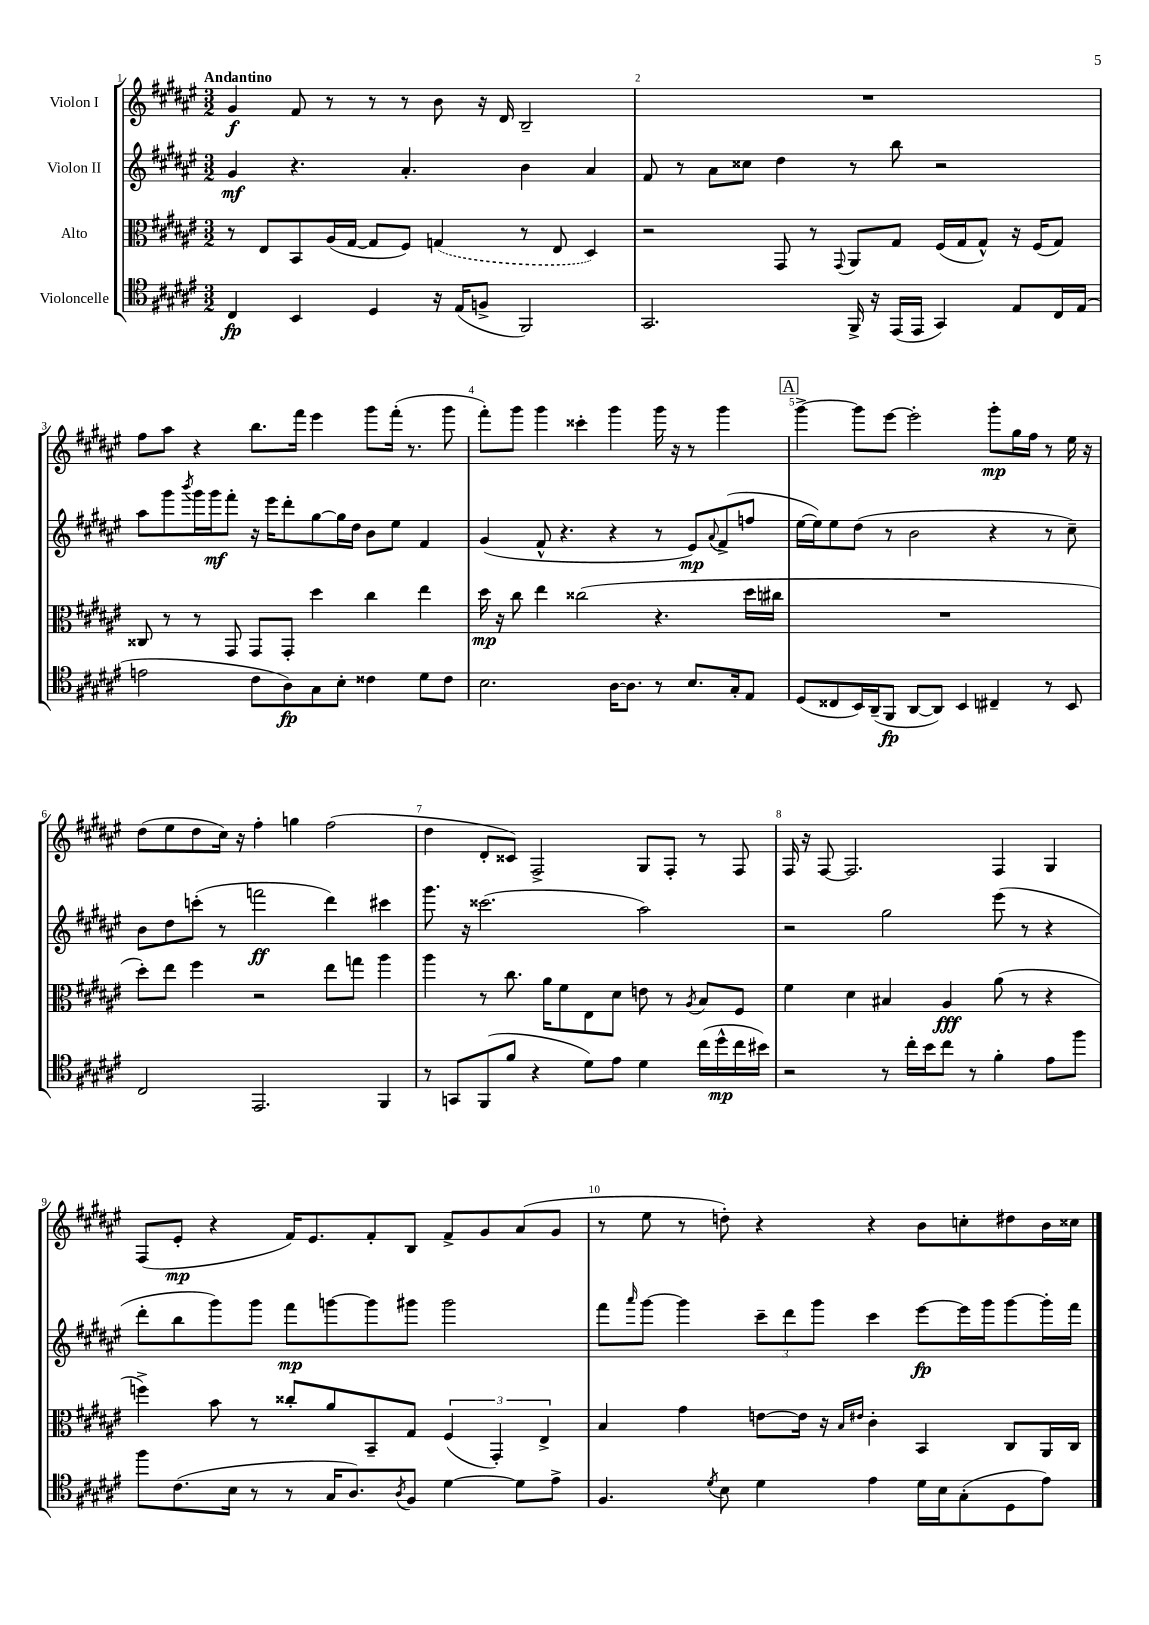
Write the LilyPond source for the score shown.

<<
\new StaffGroup <<
\new Staff = "s0" \with { instrumentName = "Violon I" } {
    \clef treble \key fis \major \numericTimeSignature \time 3/2 \tempo "Andantino"
    gis'4\f fis'8 r8 r8 r8 b'8 r16 dis'16 b2-- |
    R1. |
    fis''8 ais''8 r4 b''8. fis'''16 eis'''4 gis'''8 fis'''16-.( r8. gis'''8 |
    fis'''8-.) gis'''8 gis'''4 cisis'''4-. gis'''4 gis'''16 r16 r8 gis'''4 |
    \mark \markup { \box "A" } gis'''4~-> gis'''8 eis'''8~ eis'''2-. gis'''8-.\mp gis''16 fis''16 r8 eis''16 r16 |
    dis''8( eis''8 dis''8 cis''16) r16 fis''4-. g''4 fis''2( |
    dis''4 dis'8-. cisis'8) fis2-> gis8 fis8-. r8 fis8 |
    fis16 r16 fis8~ fis2. fis4 gis4 |
    fis8( eis'8-.\mp r4 fis'16) eis'8. fis'8-. b8 fis'8-> gis'8 ais'8( gis'8 |
    r8 eis''8 r8 d''8-.) r4 r4 b'8 c''8-. dis''8 b'16 cisis''16 \bar "|." |
}
\new Staff = "s1" \with { instrumentName = "Violon II" } {
    \clef treble \key fis \major \numericTimeSignature \time 3/2
    gis'4\mf r4. ais'4.-. b'4 ais'4 |
    fis'8 r8 ais'8 cisis''8 dis''4 r8 b''8 r2 |
    ais''8 gis'''8 \acciaccatura { b'''8 } gis'''16 gis'''16\mf fis'''8-. r16 eis'''16 dis'''8-. gis''8~ gis''16 dis''16 b'8 eis''8 fis'4 |
    gis'4( fis'8-^ r4. r4 r8 eis'8\mp) \appoggiatura { ais'8 } fis'8->( f''8 |
    \mark \markup { \box "A" } eis''16~ eis''16) eis''8 dis''8( r8 b'2 r4 r8 cis''8--) |
    b'8 dis''8 c'''8-.( r8 f'''2\ff dis'''4) cis'''4 |
    gis'''8. r16 cisis'''2.( ais''2) |
    r2 gis''2 eis'''8( r8 r4 |
    dis'''8-. b''8 gis'''8) gis'''8 fis'''8\mp g'''8~ g'''8 gis'''8 gis'''2 |
    fis'''8 \grace { ais'''16 } gis'''8~ gis'''4 \tuplet 3/2 { cis'''8-- dis'''8 gis'''8 } cis'''4 eis'''8~\fp eis'''16 gis'''16 gis'''8~ gis'''16-. fis'''16 \bar "|." |
}
\new Staff = "s2" \with { instrumentName = "Alto" } {
    \clef alto \key fis \major \numericTimeSignature \time 3/2
    r8 eis8 b,8 ais16( gis16~ gis8 fis8) \once \slurDashed g4( r8 eis8 dis4) |
    r2 gis,8 r8 \appoggiatura { gis,8 } ais,8 gis8 fis16( gis16 gis8-^) r16 fis16( gis8) |
    cisis8 r8 r8 gis,8 gis,8 gis,8-. dis''4 cis''4 eis''4 |
    dis''16\mp r16 cis''8 eis''4 cisis''2( r4. dis''16 cis''16 |
    \mark \markup { \box "A" } R1. |
    dis''8-.) eis''8 fis''4 r2 eis''8 g''8 ais''4 |
    ais''4 r8 cis''8. ais'16 fis'8 eis8 dis'8 e'8 r8 \acciaccatura { ais8 } b8 fis8 |
    fis'4 dis'4 bis4 ais4\fff ais'8( r8 r4 |
    f''4->) b'8 r8 cisis''8-. ais'8 b,8-- gis8 \tuplet 3/2 { fis4( gis,4-.) eis4-> } |
    b4 gis'4 e'8~ e'16 r16 \grace { b16 eis'16 } cis'4-. b,4 cis8 ais,16 cis16 \bar "|." |
}
\new Staff = "s3" \with { instrumentName = "Violoncelle" } {
    \clef tenor \key fis \major \numericTimeSignature \time 3/2
    cis4\fp b,4 dis4 r16 eis16( f8-> fis,2) |
    gis,2. fis,16-> r16 eis,16( eis,16 gis,4) eis8 cis16 eis16( |
    e'2 cis'8 ais8\fp) gis8 b8-. cisis'4 dis'8 cisis'8 |
    b2. ais16~ ais8. r8 b8. gis16-. eis8 |
    \mark \markup { \box "A" } dis8( cisis8 b,16) ais,16--( fis,8\fp ais,8~ ais,8) b,4 cis4-- r8 b,8 |
    cis2 eis,2. fis,4 |
    r8 g,8 fis,8( fis'8 r4 dis'8) eis'8 dis'4 cis''16( dis''16-^\mp cis''16 bis'16) |
    r2 r8 cis''16-. b'16 cis''8 r8 fis'4-. eis'8 fis''8 |
    fis''8 cis'8.( b16 r8 r8 gis16 ais8.) \acciaccatura { ais8 } fis8 dis'4~ dis'8 eis'8-> |
    fis4. \acciaccatura { dis'8 } b8 dis'4 eis'4 dis'16 b16 gis8-.( dis8 eis'8) \bar "|." |
}
>>
>>
\layout { \context { \Score \override BarNumber.break-visibility = ##(#f #t #t) barNumberVisibility = #all-bar-numbers-visible } }
